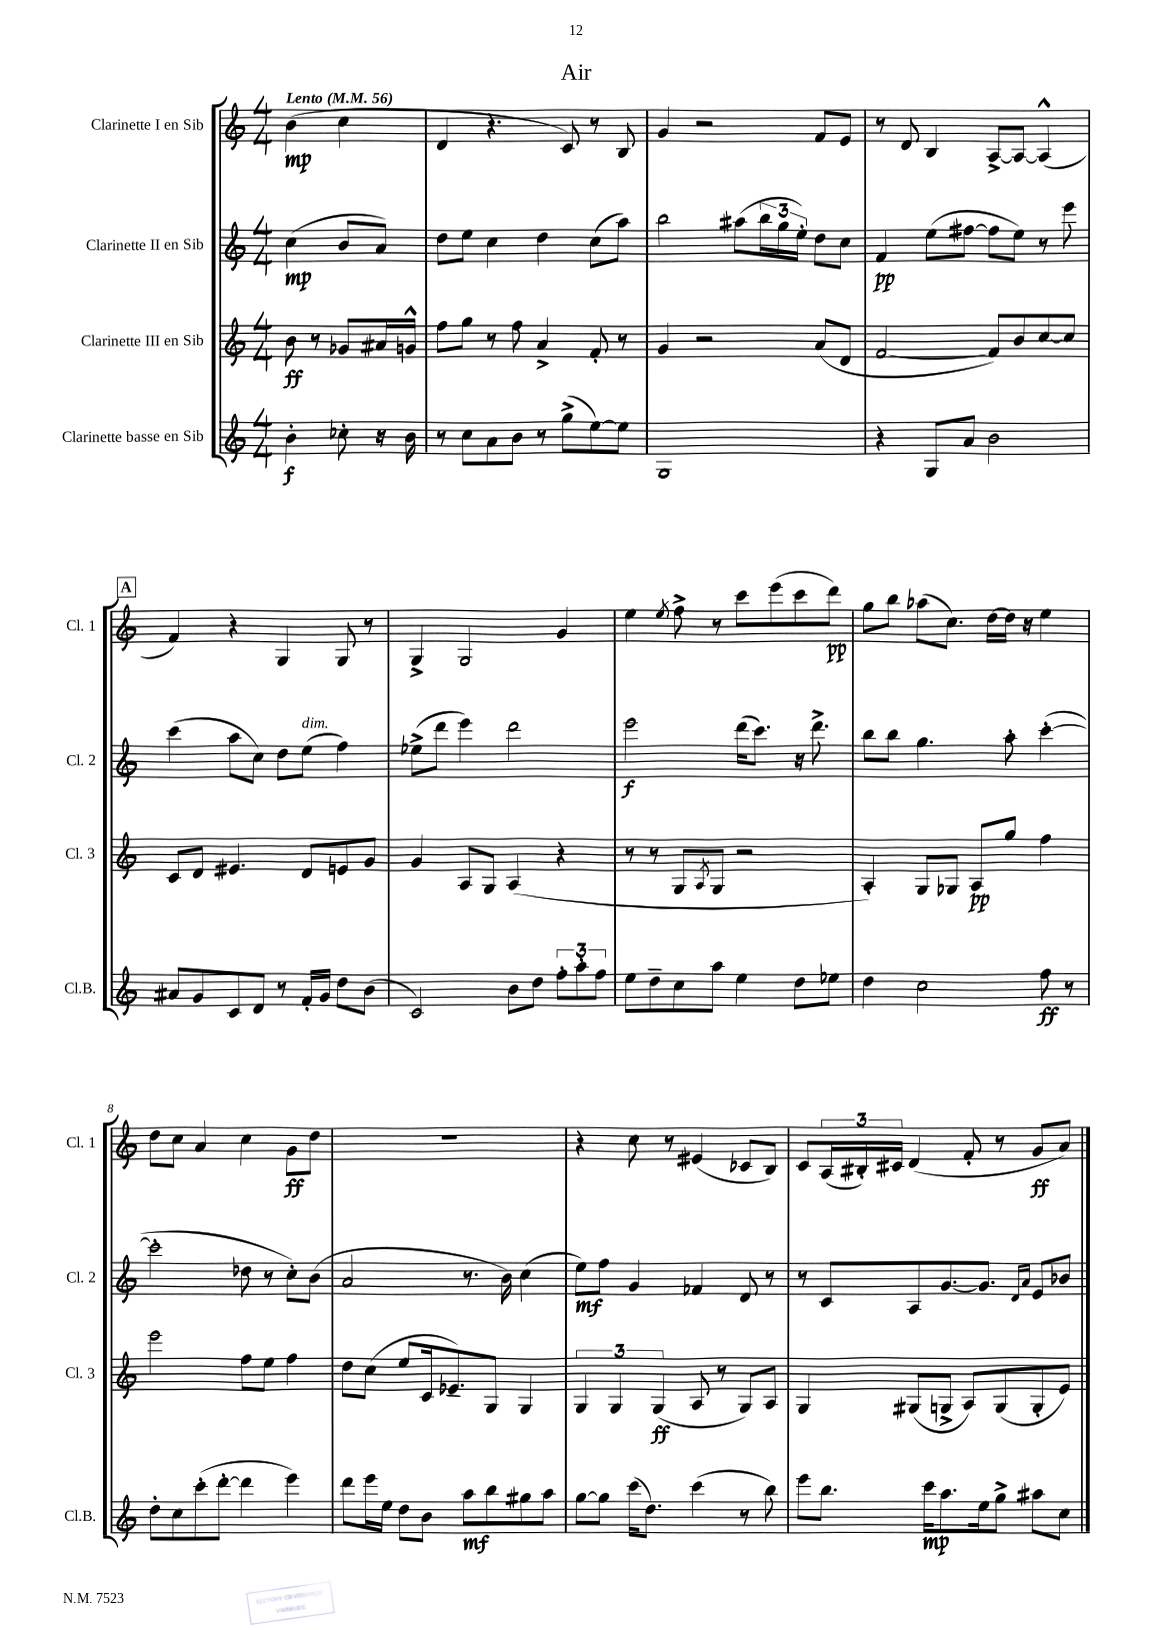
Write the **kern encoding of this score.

**kern	**kern	**kern	**kern
*staff4	*staff3	*staff2	*staff1
*clefG2	*clefG2	*clefG2	*clefG2
*k[]	*k[]	*k[]	*k[]
*M4/4	*M4/4	*M4/4	*M4/4
*MM56	*MM56	*MM56	*MM56
4b'\	8b\	(4cc\	(4b\
.	8r	.	.
8cc-'\	8g-/L	8b/L	4cc\
16r	16a#/L	8a/J)	.
16b\	16g^^/JJ	.	.
=	=	=	=
8r	8ff\L	8dd\L	4d/
8cc\L	8gg\J	8ee\J	.
8a\	8r	4cc\	4.r
8b\J	8ff\	.	.
8r	4a^/	4dd\	.
(8gg^\L	.	.	8c/)
[8ee\)	8f'/	(8cc\L	8r
8ee\]J	8r	8aa\J)	8B/
=	=	=	=
1G	4g/	2bb\	4g/
.	2r	.	2r
.	.	(8aa#\L	.
.	.	24bb\L	.
.	.	24gg\	.
.	.	24ee'\JJ)	.
.	(8a/L	8dd\L	8f/L
.	8d/J	8cc\J	8e/J
=	=	=	=
4r	[2f/	4f/	8r
.	.	.	8d/
8G/L	.	(8ee\L	4B/
8a/J	.	[8ff#\J	.
2b\	8f/]L)	8ff#\]L	[8A^/L
.	8b/	8ee\J)	8A/_J
.	[8cc/	8r	(4A^^/]
.	8cc/]J	8eee\	.
=	=	=	=
8a#/L	8c/L	(4ccc\	4f/)
8g/	8d/J	.	.
8c/	4.e#/	8aa\L	4r
8d/J	.	8cc\J)	.
8r	.	8dd\L	4G/
16f'/LL	8d/L	(8ee\J	.
16g/JJ	.	.	.
8dd\L	8e/	4ff\)	8G/
(8b\J	8g/J	.	8r
=	=	=	=
2c/)	4g/	(8ee-^\L	4G^/
.	.	8ddd\J	.
.	8A/L	4eee\)	2G/
.	8G/J	.	.
8b\L	(4A/	2ddd\	.
8dd\J	.	.	.
12ff'\L	4r	.	4g/
12aa'\	.	.	.
12ff\J	.	.	.
=	=	=	=
8ee\L	8r	2eee\	4ee\
8dd~\	8r	.	.
.	.	.	8qee/
8cc\	8G/L	.	8ff^\
.	8qA/	.	.
8aa\J	8G/J	.	8r
4ee\	2r	(16ddd\LK	8ccc\L
.	.	8.ccc\J)	.
.	.	.	(8eee\
8dd\L	.	16r	8ccc\
.	.	8.ddd^\	.
8ee-\J	.	.	8ddd\J)
=	=	=	=
4dd\	4A'/)	8bb\L	8gg\L
.	.	8bb\J	8bb\J
2cc\	8G/L	4.gg\	(8aa-\L
.	8G-/J	.	8.cc\J)
.	8A/L	.	.
.	.	.	[16dd\LL
.	8gg/J	8aa'\	16dd\]JJ
.	.	.	16r
8ff\	4ff\	([4ccc'\	4ee\
8r	.	.	.
=	=	=	=
8dd'\L	2eee\	2ccc'\]	8dd\L
8cc\	.	.	8cc\J
(8ccc'\	.	.	4a/
[8ddd'\J	.	.	.
4ddd\]	8ff\L	8dd-\	4cc\
.	8ee\J	8r	.
4eee\)	4ff\	8cc'\L)	8g\L
.	.	(8b\J	8dd\J
=	=	=	=
8ddd\L	8dd\L	2a/	1r
16eee\L	(8cc\J	.	.
16ee\JJ	.	.	.
8dd\L	8ee/L	.	.
8b\J	16c/k	.	.
.	8.e-~/)	.	.
8aa\L	.	8.r	.
8bb\	8G/J	.	.
.	.	16b\)	.
8gg#\	4G/	(4cc\	.
8aa\J	.	.	.
=	=	=	=
[8gg\L	6G/	8ee\L)	4r
8gg\]J	.	8ff\J	.
.	6G/	.	.
(16ccc\LK	.	4g/	8cc\
8.dd\J)	.	.	.
.	(6G/	.	.
.	.	.	8r
(4ccc\	8A/	4f-/	(4e#/
.	8r	.	.
8r	8G/L)	8d/	8c-/L
8bb\)	8A/J	8r	8B/J)
=	=	=	=
8eee\L	4G/	8r	8c/L
8.bb\J	.	8c/L	(24A/L
.	.	.	24B#'/)
.	.	.	24c#/JJ
.	(8G#/L	8A/	(4d/
16ccc\LK	.	.	.
8.aa\	8G^/J	[8.g/	.
.	8A/L)	.	8f'/
16ee\k	.	8.g/]J	.
8gg^\J	(8G/	.	8r
.	.	16qqd/LL	.
.	.	16qqa/JJ	.
8aa#\L	8G'/	8e/L	8g/L
8cc\J	8e/J)	8b-/J	8a/J)
==	==	==	==
*-	*-	*-	*-
